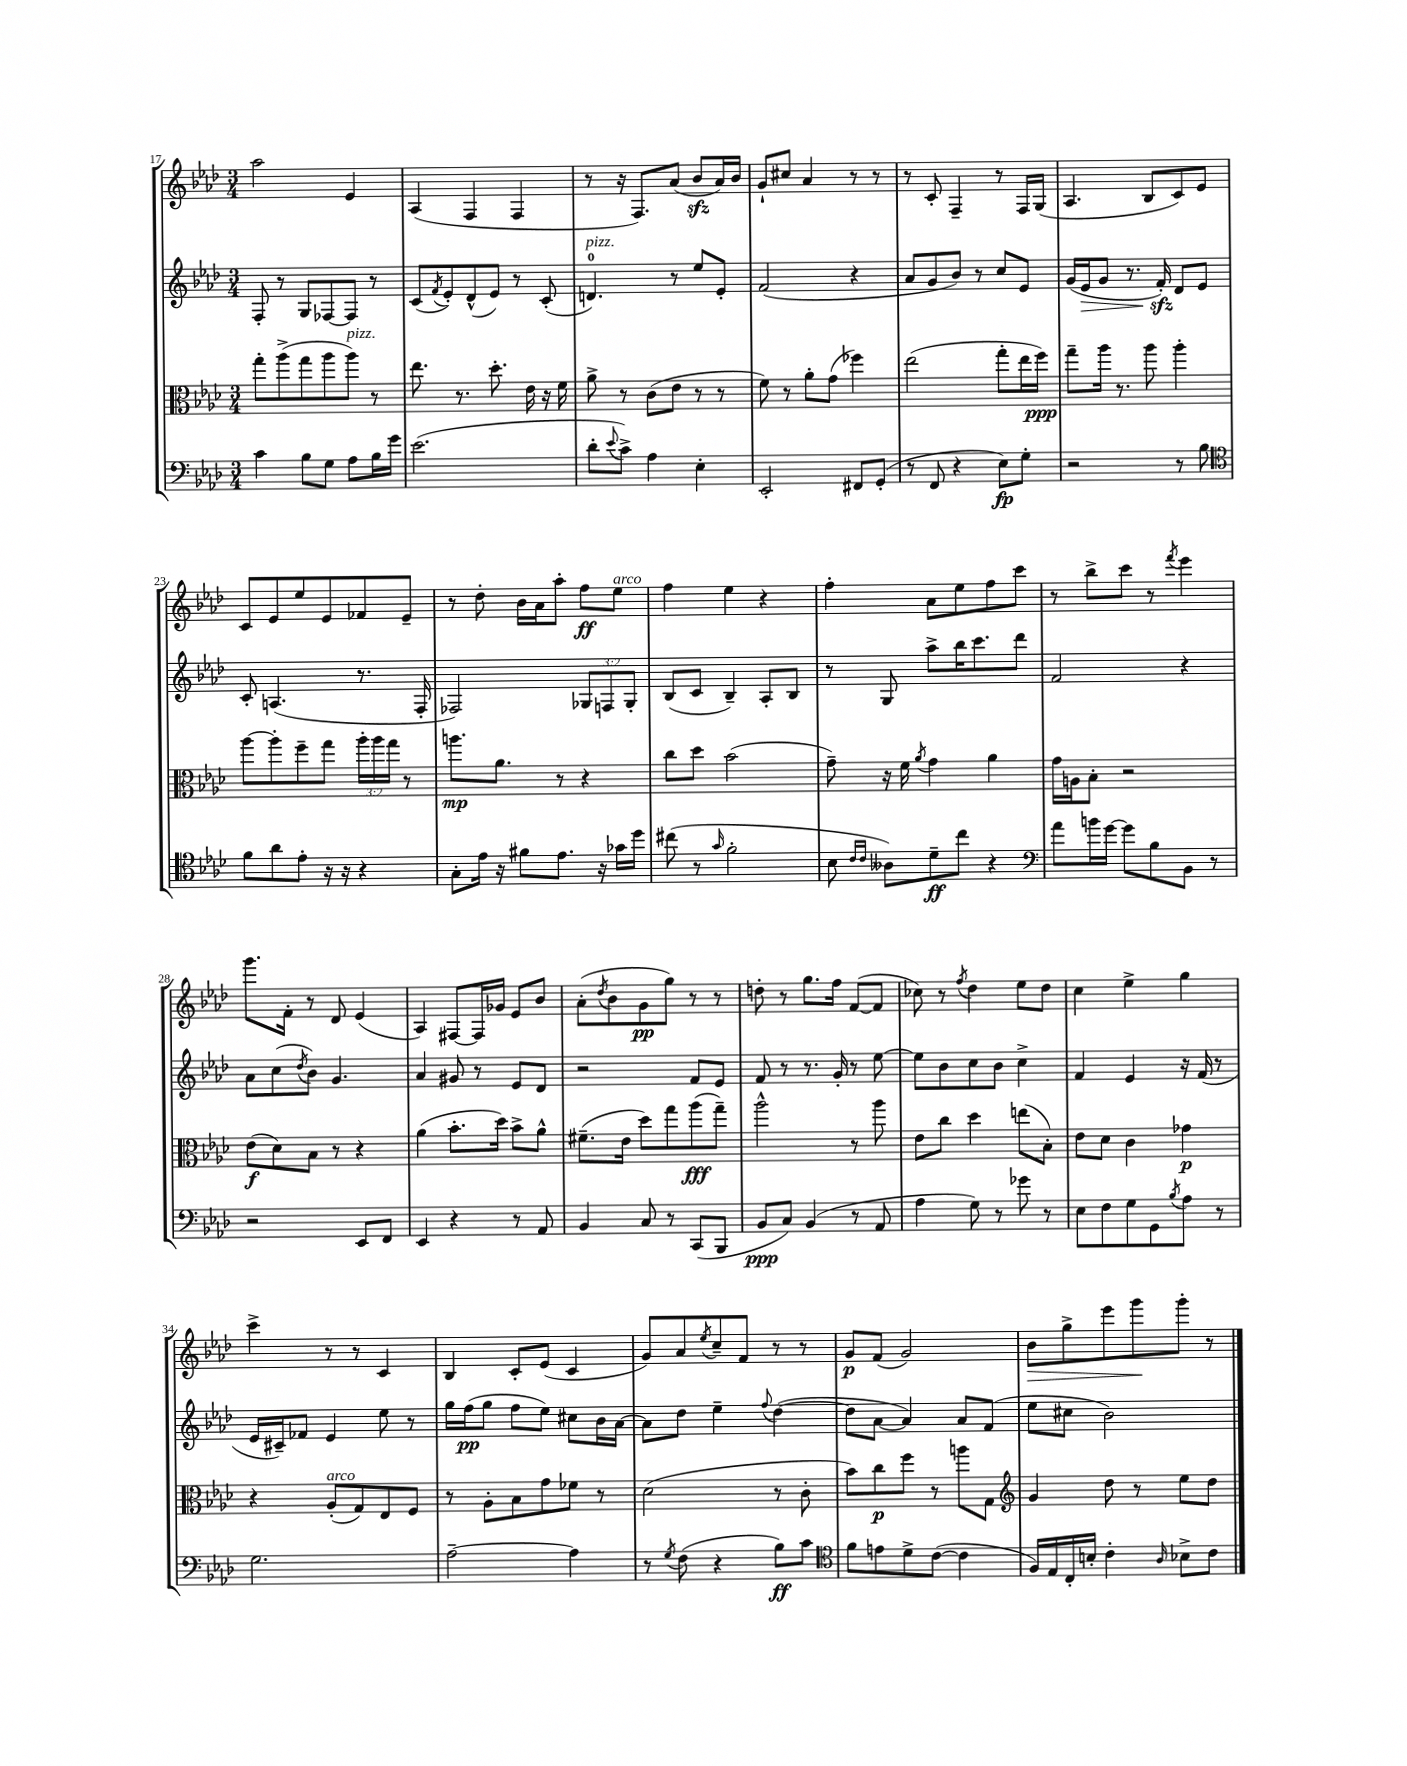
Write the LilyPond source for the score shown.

<<
\new StaffGroup <<
\new Staff = "s0" {
    \clef treble \key aes \major \numericTimeSignature \time 3/4
    aes''2 ees'4 |
    aes4( f4 f4 |
    r8 r16 f8.) aes'8( bes'8\sfz aes'16) bes'16 |
    g'8-! cis''8 aes'4 r8 r8 |
    r8 c'8-. f4-- r8 f16 g16( |
    aes4. bes8 c'8) ees'8 |
    c'8 ees'8 ees''8 ees'8 fes'8 ees'8-- |
    r8 des''8-. bes'16 aes'16 aes''8-. f''8\ff ees''8^\markup { \italic "arco" } |
    f''4 ees''4 r4 |
    f''4-. aes'8 ees''8 f''8 c'''8 |
    r8 bes''8-> c'''8 r8 \acciaccatura { f'''8 } ees'''4 |
    g'''8. f'16-. r8 des'8 ees'4( |
    aes4) fis8~ fis16 ges'16 ees'8 bes'8 |
    aes'8-.( \acciaccatura { des''8 } bes'8 g'8\pp g''8) r8 r8 |
    d''8-. r8 g''8. f''16 f'8~( f'8 |
    ces''8) r8 \acciaccatura { f''8 } des''4 ees''8 des''8 |
    c''4 ees''4-> g''4 |
    c'''4-> r8 r8 c'4 |
    bes4 c'8-. ees'8( c'4 |
    g'8) aes'8 \acciaccatura { ees''8 } c''8-- f'8 r8 r8 |
    g'8\p f'8( g'2) |
    bes'8\> g''8-> ees'''8 g'''8\! g'''8-. r8 \bar "|." |
}
\new Staff = "s1" {
    \clef treble \key aes \major \numericTimeSignature \time 3/4 \override Staff.TupletNumber.text = #tuplet-number::calc-fraction-text
    f8-. r8 g8 fes8~ fes8 r8 |
    c'8( \acciaccatura { f'8 } ees'8-.) des'8-^( ees'8) r8 c'8-.( |
    d'4.-0^\markup { \italic "pizz." }) r8 ees''8 ees'8-. |
    f'2( r4 |
    aes'8 g'8 bes'8) r8 c''8 ees'8 |
    g'16( ees'16\> g'8 r8. f'16-.\sfz\!) des'8 ees'8 |
    c'8-. a4.( r8. f16-. |
    fes2) \tuplet 3/2 { ges8 f8 ges8-. } |
    bes8( c'8 bes4--) aes8-. bes8 |
    r8 g8 aes''8-> bes''16 c'''8. des'''8 |
    f'2 r4 |
    aes'8 c''8( \acciaccatura { des''8 } bes'8) g'4. |
    aes'4 gis'8 r8 ees'8 des'8 |
    r2 f'8 ees'8 |
    f'8 r8 r8. g'16-. r8 ees''8~ |
    ees''8 bes'8 c''8 bes'8 c''4-> |
    f'4 ees'4 r16 f'16( r8 |
    ees'16 cis'16--) fes'8 ees'4 ees''8 r8 |
    g''16 f''16\pp( g''8 f''8 ees''8) cis''8 bes'16 aes'16~ |
    aes'8 des''8 ees''4-- \appoggiatura { f''8 } des''4~( |
    des''8 aes'8~ aes'4) aes'8 f'8( |
    ees''8 cis''8 bes'2) \bar "|." |
}
\new Staff = "s2" {
    \clef alto \key aes \major \numericTimeSignature \time 3/4 \override Staff.TupletNumber.text = #tuplet-number::calc-fraction-text
    g''8-. aes''8->( g''8 aes''8 aes''8^\markup { \italic "pizz." }) r8 |
    ees''8. r8. des''8.-. ees'16 r16 f'16 |
    aes'8-> r8 c'8( ees'8 r8 r8 |
    f'8) r8 aes'8-. g'8( fes''4) |
    ees''2( g''8-. ees''16 f''16\ppp) |
    g''8-- aes''16 r8. aes''8 aes''4-. |
    aes''8~ aes''8-. f''8-- g''8 \tuplet 3/2 { aes''16-. aes''16 g''16 } r8 |
    a''8.\mp aes'8. r8 r4 |
    c''8 des''8 bes'2( |
    g'8--) r16 f'16 \acciaccatura { aes'8 } g'4 aes'4 |
    g'16 a16 bes8-. r2 |
    ees'8\f( des'8) bes8 r8 r4 |
    aes'4( bes'8.-. des''16) bes'8-> aes'8-^ |
    fis'8.--( ees'16 des''8) g''8 aes''8\fff( g''8--) |
    aes''2-^ r8 aes''8 |
    ees'8 c''8 des''4 e''8( bes8-.) |
    ees'8 des'8 c'4 ges'4\p |
    r4 aes8-.^\markup { \italic "arco" }( g8) ees8 f8 |
    r8 aes8-. bes8 g'8 fes'8 r8 |
    des'2( r8 c'8-. |
    bes'8) c''8\p f''8 r8 a''8 g8 |
    \clef treble g'4 des''8 r8 ees''8 des''8 \bar "|." |
}
\new Staff = "s3" {
    \clef bass \key aes \major \numericTimeSignature \time 3/4
    c'4 bes8 g8 aes8 bes16 g'16 |
    ees'2.( |
    des'8-. \appoggiatura { ees'8 } c'8->) aes4 ees4-. |
    ees,2-. fis,8 g,8-.( |
    r8 f,8 r4 ees8\fp) g8-. |
    r2 r8 bes8 |
    \clef tenor f'8 aes'8 ees'8-. r16 r16 r4 |
    g8-. ees'16 r16 fis'8 ees'8. r16 ges'16 des''16 |
    cis''8( r8 \grace { g'16 } f'2-. |
    bes8 \grace { c'16 c'16 } aeses8) des'8--\ff c''8 r4 |
    \clef bass aes'8 b'16 g'16~ g'8 bes8 bes,8 r8 |
    r2 ees,8 f,8 |
    ees,4 r4 r8 aes,8 |
    bes,4 c8 r8 c,8( bes,,8 |
    bes,8\ppp c8) bes,4( r8 aes,8 |
    aes4 g8) r8 ges'8 r8 |
    ees8 f8 g8 g,8 \acciaccatura { bes8 } aes8 r8 |
    g2. |
    aes2~-- aes4 |
    r8 \acciaccatura { g8 } f8( r4 bes8\ff) c'8 |
    \clef tenor f'8 e'8 des'8-> c'8~( c'4 |
    f16) ees16 c16-. b16-. c'4-. \grace { aes16 } bes8-> c'8 \bar "|." |
}
>>
>>
\layout { \context { \Score currentBarNumber = #17 } }
